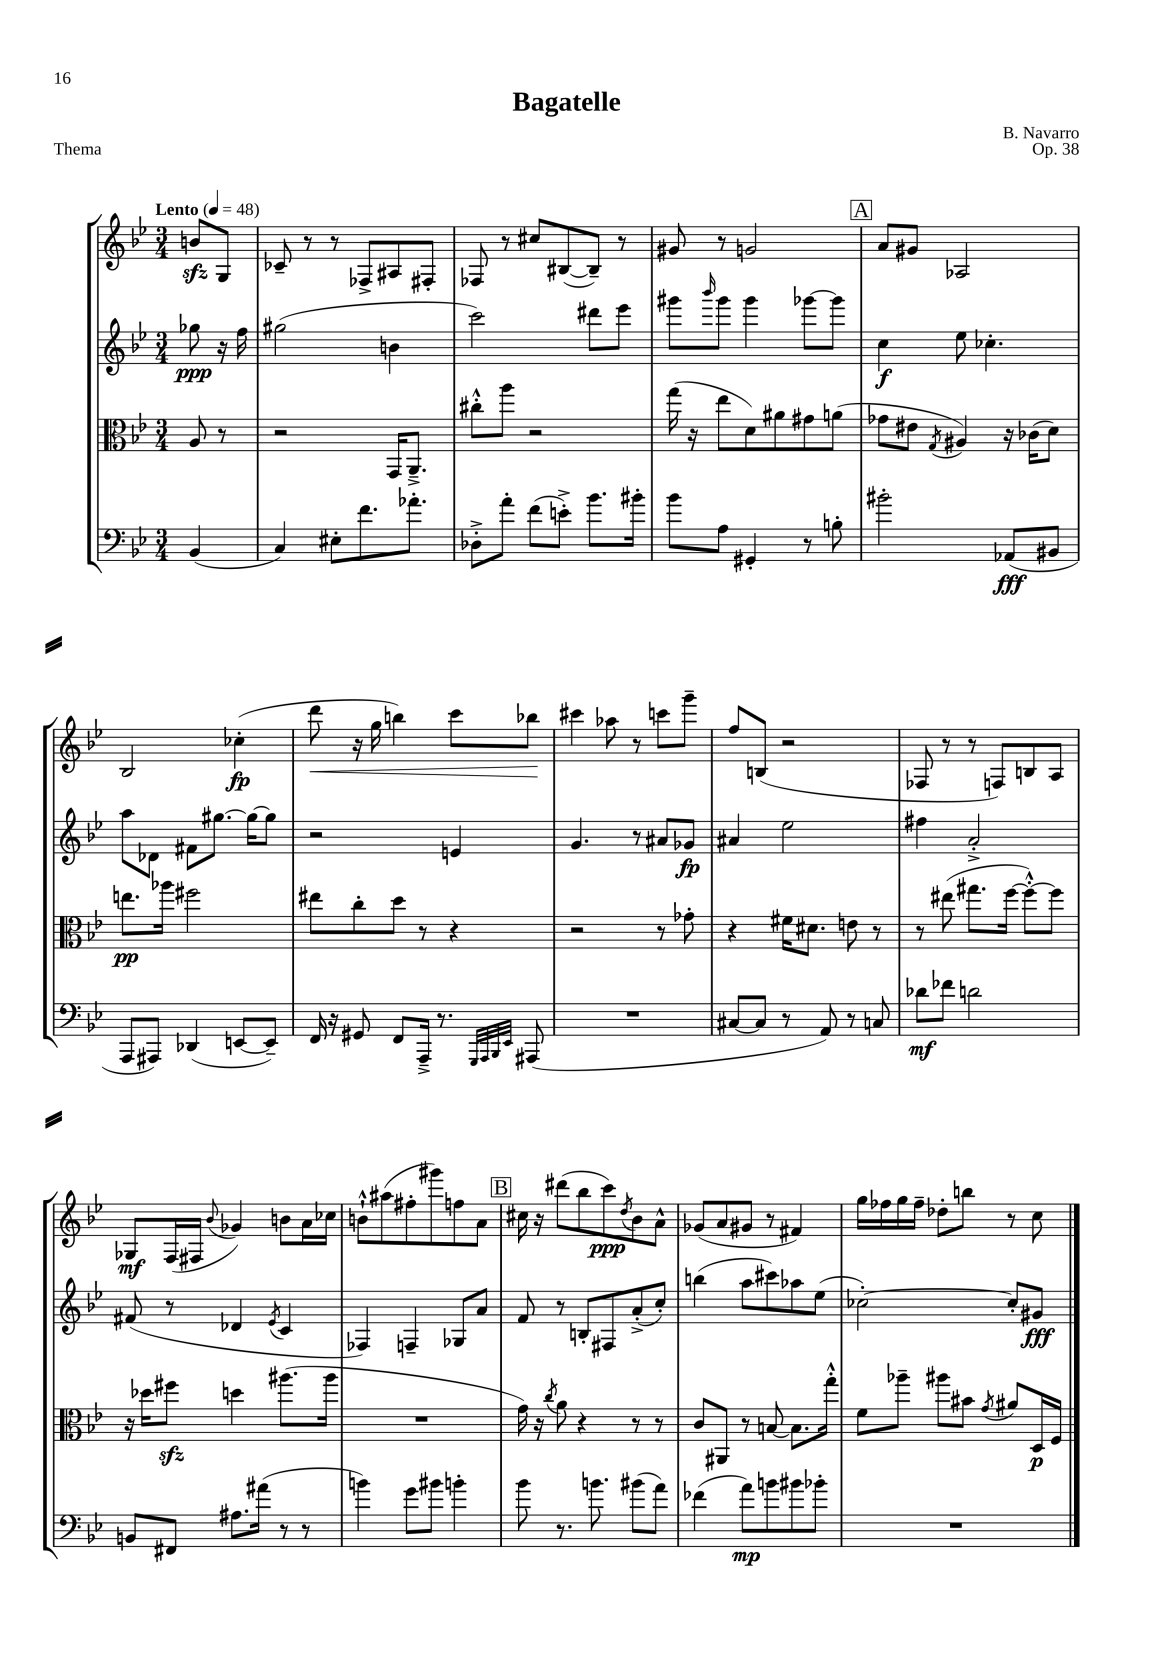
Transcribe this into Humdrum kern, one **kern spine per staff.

**kern	**dynam	**kern	**dynam	**kern	**dynam	**kern	**dynam
*part4	*part4	*part3	*part3	*part2	*part2	*part1	*part1
*staff4	*staff4	*staff3	*staff3	*staff2	*staff2	*staff1	*staff1
*clefF4	*	*clefC3	*	*clefG2	*	*clefG2	*
*k[b-e-]	*	*k[b-e-]	*	*k[b-e-]	*	*k[b-e-]	*
*M3/4	*	*M3/4	*	*M3/4	*	*M3/4	*
*MM48	*	*MM48	*	*MM48	*	*MM48	*
=	=	=	=	=	=	=	=
!	!	!	!	!	!	!LO:TX:a:B:t=Lento	!
(4BB-/	.	8A/	.	8gg-X\	ppp	8bnzz/L	.
.	.	8r	.	16r	.	8G/J	.
.	.	.	.	16ff\	.	.	.
=1	=1	=1	=1	=1	=1	=1	=1
4C/)	.	2r	.	(2gg#X\	.	8c-X~/	.
.	.	.	.	.	.	8r	.
8E#X'\L	.	.	.	.	.	8r	.
8.f\	.	.	.	.	.	8F-X^/L	.
.	.	16GG/KL	.	4bn\	.	8A#X/	.
8.a-X'\J	.	8.AA~^/J	.	.	.	.	.
.	.	.	.	.	.	8F#X'/J	.
=2	=2	=2	=2	=2	=2	=2	=2
8D-X'^\L	.	8cc#X'^^\L	.	2ccc\)	.	8F-X/	.
8a'\J	.	8aa\J	.	.	.	8r	.
(8f\L	.	2r	.	.	.	8cc#X/L	.
8en'^\J)	.	.	.	.	.	([8B#X/	.
8.b-\L	.	.	.	8ddd#X\L	.	8B#~/J])	.
.	.	.	.	8eee-\J	.	8r	.
16b#X'\Jk	.	.	.	.	.	.	.
=3	=3	=3	=3	=3	=3	=3	=3
8b-\L	.	(16gg\	.	8ggg#X\L	.	8g#X/	.
.	.	16r	.	.	.	.	.
.	.	.	.	16qqbbb-/	.	.	.
8A\J	.	8ee-\L	.	8ggg#\J	.	8r	.
4GG#X'/	.	8d\)	.	4ggg#\	.	2gn/	.
.	.	8a#X\	.	.	.	.	.
8r	.	8g#X\	.	[8ggg-X\L	.	.	.
8Bn'\	.	(8an\J	.	8ggg-\J]	.	.	.
!!LO:REH:place=s1:t=A
=4	=4	=4	=4	=4	=4	=4	=4
2b#X'\	.	8g-X\L	.	4cc\	f	8a/L	.
.	.	8e#X\J	.	.	.	8g#X/J	.
.	.	8qG/	.	.	.	.	.
.	.	4A#X/)	.	8ee-\	.	2A-X/	.
.	.	.	.	4.cc-X'\	.	.	.
(8AA-X/L	fff	16r	.	.	.	.	.
.	.	(16c-X\KL	.	.	.	.	.
8BB#X/J	.	8d\J)	.	.	.	.	.
!!LO:LB:g=z
=5	=5	=5	=5	=5	=5	=5	=5
8AAA/L	.	8.een\L	pp	8aa\L	.	2B-/	.
8AAA#X/J)	.	.	.	8d-X\J	.	.	.
.	.	16aa-X\Jk	.	.	.	.	.
(4DD-X/	.	2ff#X\	.	8f#X\L	.	.	.
.	.	.	.	[8.gg#X\J	.	.	.
[8EEn/L	.	.	.	.	.	(4cc-X'\	fp
.	.	.	.	16gg#\KL_	.	.	.
8EE~/J])	.	.	.	8gg#\J]	.	.	.
=6	=6	=6	=6	=6	=6	=6	=6
!	!	!	!	!	!	!	!LO:HP:b
16FF/	.	8ee#X\L	.	2r	.	8ddd\	<
16r	.	.	.	.	.	.	.
8GG#X/	.	8cc'\	.	.	.	16r	.
.	.	.	.	.	.	16gg\	.
8FF/L	.	8dd\J	.	.	.	4bbn\)	.
16AAA~^/Jk	.	8r	.	.	.	.	.
8.r	.	.	.	.	.	.	.
.	.	4r	.	4en/	.	8ccc\L	.
32qqGGG/LLL	.	.	.	.	.	.	.
32qqAAA/	.	.	.	.	.	.	.
32qqBBB-/	.	.	.	.	.	.	.
32qqEE-/JJJ	.	.	.	.	.	.	.
(8AAA#X/	.	.	.	.	.	8bb-X\J	.
.	.	.	.	.	.	.	[
=7	=7	=7	=7	=7	=7	=7	=7
2.r	.	2r	.	4.g/	.	4ccc#X\	.
.	.	.	.	.	.	8aa-X\	.
.	.	.	.	8r	.	8r	.
.	.	8r	.	8a#X/L	.	8cccn\L	.
.	.	8g-X'\	.	8g-X/J	fp	8ggg~\J	.
=8	=8	=8	=8	=8	=8	=8	=8
[8C#X/L	.	4r	.	4a#X/	.	8ff/L	.
8C#/J]	.	.	.	.	.	(8Bn/J	.
8r	.	16f#X\KL	.	2ee-\	.	2r	.
.	.	8.d#X\J	.	.	.	.	.
8AA/)	.	.	.	.	.	.	.
8r	.	8en\	.	.	.	.	.
8Cn/	.	8r	.	.	.	.	.
=9	=9	=9	=9	=9	=9	=9	=9
8d-X\L	mf	8r	.	4ff#X\	.	8F-X/	.
8f-X\J	.	(8ee#X\	.	.	.	8r	.
2dn\	.	8.gg#X\L	.	2a'^/	.	8r	.
.	.	.	.	.	.	8Fn/L)	.
.	.	[16ff\Jk	.	.	.	.	.
.	.	8ff'^^\L_)	.	.	.	8Bn/	.
.	.	8ff\J]	.	.	.	8A/J	.
!!LO:LB:g=z
=10	=10	=10	=10	=10	=10	=10	=10
8BBn/L	.	16r	.	(8f#X/	.	8G-X/L	mf
.	.	16dd-X\KL	.	.	.	.	.
8FF#X/J	.	8ff#Xzz\J	.	8r	.	(16F/L	.
.	.	.	.	.	.	16F#X/JJ	.
.	.	.	.	.	.	8qqb-/	.
8.A#X\L	.	4ddn\	.	4d-X/	.	4g-X/)	.
(16a#X\Jk	.	.	.	.	.	.	.
.	.	.	.	8qe-/	.	.	.
8r	.	(8.aa#X\L	.	4c/	.	8bn\L	.
8r	.	.	.	.	.	16a\L	.
.	.	16aa#\Jk	.	.	.	16cc-X\JJ	.
=11	=11	=11	=11	=11	=11	=11	=11
4bn\)	.	2.r	.	4F-X/)	.	8bn`^^\L	.
.	.	.	.	.	.	(8aa#X\	.
8g\L	.	.	.	4Fn~/	.	8ff#X'\	.
8b#X\J	.	.	.	.	.	8ggg#X\)	.
4bn'\	.	.	.	8G-X/L	.	8ffn\	.
.	.	.	.	8a/J	.	8a\J	.
!!LO:REH:place=s1:t=B
=12	=12	=12	=12	=12	=12	=12	=12
8b-\	.	16g\)	.	8f/	.	16cc#X\	.
.	.	16r	.	.	.	16r	.
.	.	8qcc/	.	.	.	.	.
8.r	.	8a\	.	8r	.	(8ddd#X\L	.
.	.	4r	.	8Bn'/L	.	8bb-\	.
8.bn\	.	.	.	.	.	.	.
.	.	.	.	8F#X/	.	8ccc\)	ppp
.	.	.	.	.	.	8qdd/	.
(8b#X\L	.	8r	.	(8a'^/	.	8b-\	.
8a\J)	.	8r	.	8cc'/J)	.	8a^^\J	.
=13	=13	=13	=13	=13	=13	=13	=13
(4f-X\	.	8c/L	.	(4bbn\	.	(8g-X/L	.
.	.	8AA#X/J	.	.	.	8a/	.
8a\L)	mp	8r	.	8aa\L	.	8g#X/J	.
8bn\	.	[8Bn/	.	8ccc#X\)	.	8r	.
8b#X\	.	8.B\L]	.	8aa-X\	.	4f#X/)	.
8b-X'\J	.	.	.	(8ee-\J	.	.	.
.	.	16gg'^^\Jk	.	.	.	.	.
=14	=14	=14	=14	=14	=14	=14	=14
2.r	.	8f\L	.	[2cc-X'\)	.	16gg\LL	.
.	.	.	.	.	.	16ff-X\	.
.	.	8aa-X~\J	.	.	.	16gg\	.
.	.	.	.	.	.	16ff-~\JJ	.
.	.	8aa#X\L	.	.	.	8dd-X'\L	.
.	.	8b#X\J	.	.	.	8bbn\J	.
.	.	8qg/	.	.	.	.	.
.	.	8a#X/L	.	8cc-'/L]	.	8r	.
.	.	16D/L	p	8g#X/J	fff	8cc\	.
.	.	16F/JJ	.	.	.	.	.
==	==	==	==	==	==	==	==
*-	*-	*-	*-	*-	*-	*-	*-
